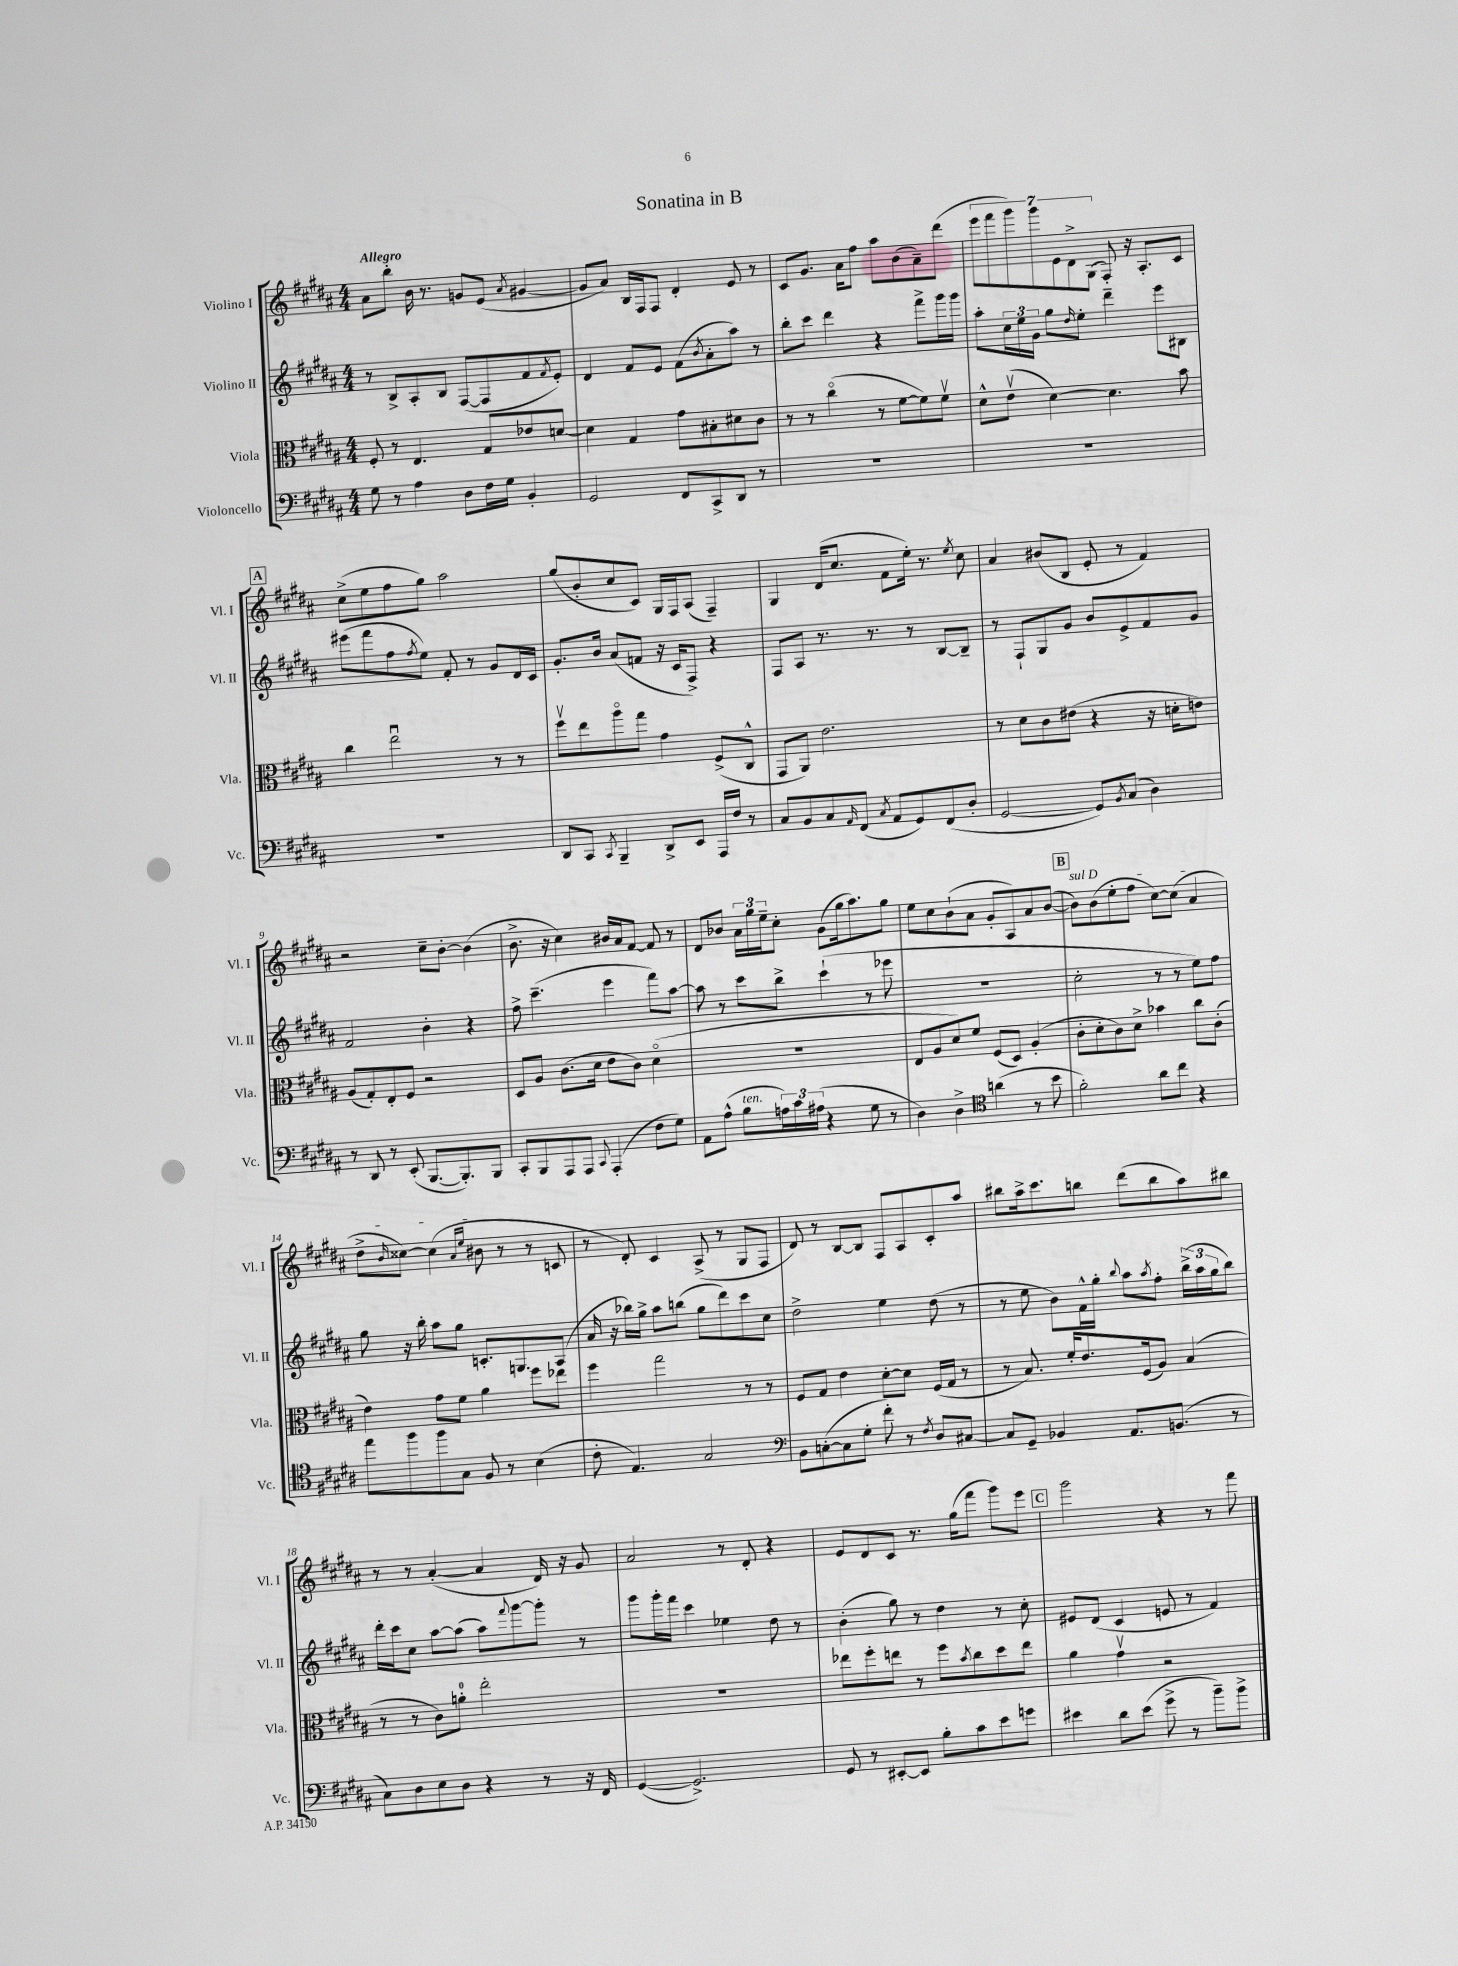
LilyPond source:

\header { title = "Sonatina in B" }
<<
\new StaffGroup <<
\new Staff = "s0" \with { instrumentName = "Violino I" shortInstrumentName = "Vl. I" } {
    \clef treble \key b \major \numericTimeSignature \time 4/4 \tempo "Allegro"
    ais'8 b''8-. b'16 r8. g'8 e'8( \acciaccatura { ais'8 } gis'4~ |
    gis'8 ais'8) b16 fis16 fis8 dis'4-. e'8 r8 |
    cis'8 gis'8. ais'16 fis''8 ais''8 b'8( ais'8--) dis'''8( |
    \tuplet 7/4 { e'''8 fis'''8 gis'''8) gis'''8 e'8 dis'8-> gis8( } fis8-.) r16 ais8.-. cis'8 |
    \mark \markup { \box "A" } cis''8->( e''8 fis''8 gis''8) ais''2 |
    gis''8( b'8-. cis''8 cis'8) gis16 fis16 ais8( fis4--) |
    gis4 dis'16( cis''8. fis'8 e''16-.) r8. \acciaccatura { e''8 } cis''8 |
    ais'4 bis'8( b8 e'8-. r8 fis'4) |
    r2 cis''8-- b'8~-. b'4( |
    b'8.-> r16 cis''4) bis'16 ais'16 fis'8~ fis'8 r8 |
    dis'8 bes'8 \tuplet 3/2 { ais'16 gis''16 e''16-- } cis''8-. gis'8( gis''16 ais''8.) gis''8 |
    e''8 cis''8 b'8-!( ais'8 gis'8-. ais8) ais'8 b'8~( |
    \mark \markup { \box "B" } \once \override TextSpanner.bound-details.left.text = \markup { \italic "sul D" } b'8\startTextSpan) b'8( e''8-. fis''8 cis''8~) cis''8( ais'4 |
    dis''8-> \grace { b'16 } cisis''8~) cisis''4( \grace { ais'16 e''16 } bis'8\stopTextSpan r8 r8 c'8 |
    r8 dis'8-.) cis'4 ais8->( r8 gis8 fis8 |
    dis'8) r8 b8~ b8 fis8 ais8 cis'8-. ais''8 |
    bis''8 ais''16-> cis'''8. b''8 dis'''8( b''8 ais''8) bis''8 |
    r8 r8 ais'4~-.( ais'4 dis'16) r16 gis'8 |
    ais'2 r8 dis'8-. r4 |
    e'8 dis'8 cis'8 r8. gis''16( fis'''8 gis'''8) e'''8 |
    \mark \markup { \box "C" } gis'''2 r4 r8 fis'''8 \bar "|." |
}
\new Staff = "s1" \with { instrumentName = "Violino II" shortInstrumentName = "Vl. II" } {
    \clef treble \key b \major \numericTimeSignature \time 4/4
    r8 b8-> ais8-. b8 fis8~( fis8 fis'8 \acciaccatura { fis'8 } e'8-.) |
    dis'4 fis'8 e'8 fis'8( \acciaccatura { b'8 } ais'8-. ais''8) r8 |
    b''8-. cis'''8 dis'''4 r4 fis'''8-> gis'''16 gis'''16 |
    ais''8-. \tuplet 3/2 { cis''16 e''16 gis'16 } gis''8 \grace { dis''16 } e''8-. dis'''4-- e'''8 bis8 |
    \mark \markup { \box "A" } eis'''8( fis'''8 fis''8 \acciaccatura { fis''8 } e''8) fis'8-. r8 gis'8 dis'16 cis'16 |
    gis'8.-. b'16 ais'8( f'8 r16 cis'16 fis8->) r4 |
    fis8 ais8 r8. r8. r8 b8~ b8-- |
    r8 fis8-! gis8 gis'8 b'8 e'8-> fis'8 gis'8 |
    fis'2 b'4-. r4 |
    fis''8-> cis'''4.--( e'''4 fis'''8) ais''8~ |
    ais''8 r8 cis'''8 b''8-> cis'''4-!( r8 ees'''8 |
    R1 |
    \mark \markup { \box "B" } cis''2-. r8 r8 e''8) fis''8 |
    gis''8 r16 b''16-. ais''8 gis''8 c'8.-. g8. ais8( |
    ais'16 r16 bes''16) gis''16-> ais''8 b''8( gis''8 dis'''8) cis'''8 cis''8 |
    dis''2-> e''4 dis''8( r8 |
    r8 e''8 b'8) fis'16-^ gis''16-. \appoggiatura { b''8 } ais''8 \acciaccatura { ais''8 } fis''8-. \tuplet 3/2 { b''16->( ais''16 gis''16 } b''8) |
    dis'''16-. cis'''16 cis''8 ais''8~ ais''8( ais''8) \appoggiatura { fis'''8 } gis'''8~ gis'''8-. r8 |
    gis'''8 gis'''16-. fis'''16 cis'''4 ees''4 dis''8 r8 |
    b'4-.( gis''8) r8 dis''4 r8 cis''8-. |
    \mark \markup { \box "C" } eis'8 dis'8( cis'4 e'8 r8 fis'4) \bar "|." |
}
\new Staff = "s2" \with { instrumentName = "Viola" shortInstrumentName = "Vla." } {
    \clef alto \key b \major \numericTimeSignature \time 4/4
    fis8-. r8 e4. gis8 ees'8 d'8~ |
    d'4 gis4 gis'8 bis8-. dis'8 cis'8 |
    r8 r8 cis''4\flageolet( r8 fis'8~ fis'8) fis'8\upbow |
    dis'8-^ e'8\upbow( dis'4~) dis'4. b'8 |
    \mark \markup { \box "A" } cis''4 e''2\downbow r8 r8 |
    fis''8\upbow e''8 ais''8\flageolet gis''8 gis'4 fis8->( cis8-^ |
    gis,8 ais,8) e'2. |
    r8 dis'8 cis'8 eis'8( r4 r16 d'16-. e'8) |
    ais8( gis8-.) e8-. fis8 r2 |
    dis8 ais8 cis'8.( dis'16 e'8 cis'8) dis'4\flageolet( |
    R1 |
    e8 ais8 dis'8) fis'8 fis8( dis8) ais4-.( |
    \mark \markup { \box "B" } cis'8-. dis'8-. cis'8) dis'8-> bes'4 cis''8 cis'8-.( |
    e'4) gis'8 fis'8 ais'4 fis''8 ees''8 |
    fis''4 gis''2 r8 r8 |
    fis8 gis8 e'4 dis'8~-. dis'8 fis16( gis16 r8 |
    r8 b8.) fis'16-. e'8. fis16( ais8) b4( |
    r8 r8 cis'8) a'8-0-. e''2-. |
    R1 |
    ees''8 fis''8-. e''8 r8 fis''8 \acciaccatura { b'8 } cis''8 dis''8 e''8 |
    \mark \markup { \box "C" } ais'4 gis'4\upbow r2 \bar "|." |
}
\new Staff = "s3" \with { instrumentName = "Violoncello" shortInstrumentName = "Vc." } {
    \clef bass \key b \major \numericTimeSignature \time 4/4
    gis8 r8 ais4 dis8 fis16 gis16 b,4-. |
    gis,2 fis,8 cis,8-> dis,8 r8 |
    R1 |
    R1 |
    \mark \markup { \box "A" } R1 |
    dis,8 cis,8 \acciaccatura { cis,8 } b,,4-- dis,8-> e,8 ais,,16 fis16 r8 |
    cis8 b,8 cis8 \grace { ais,16 } fis,8( \acciaccatura { cis8 } ais,8 gis,8) fis,8( dis8-. |
    gis,2~ gis,8) \acciaccatura { b,8 } cis8( dis4) |
    r8 dis,8 r8 e,8-.( b,,8.~ b,,8.-.) b,,8 |
    cis,8-. b,,8 ais,,8 ais,,8 \appoggiatura { cis,8 } ais,,4-.( fis8 gis8) |
    ais,8 ais8-^( b8^\markup { \italic "ten." } \tuplet 3/2 { a16) cis'16 ais16( } r4 gis8 r8 |
    dis4) dis4-> \clef tenor a'4( r8 b'8 |
    \mark \markup { \box "B" } fis'2-.) ais'8 cis''8 r4 |
    e''8 fis''8 fis''8 gis8 fis8 r8 b4( |
    cis'8-. e4.) gis2 |
    \clef bass b,8 c8~-.( c8 gis8-. fis'8-.) r8 \acciaccatura { fis8 } dis8 cis8~ |
    cis8 gis,8-- bes,4 ais,8. b,8.( r8 |
    cis8) dis8 e8 dis8 r4 r8 r16 fis,16 |
    gis,4~( gis,2.->) |
    gis,8 r8 eis,8~-. eis,8 b8-. cis'8 e'8 g'8 |
    \mark \markup { \box "C" } eis'4 dis'8 eis'8( gis'8-> r8 b'8--) b'8-> \bar "|." |
}
>>
>>
